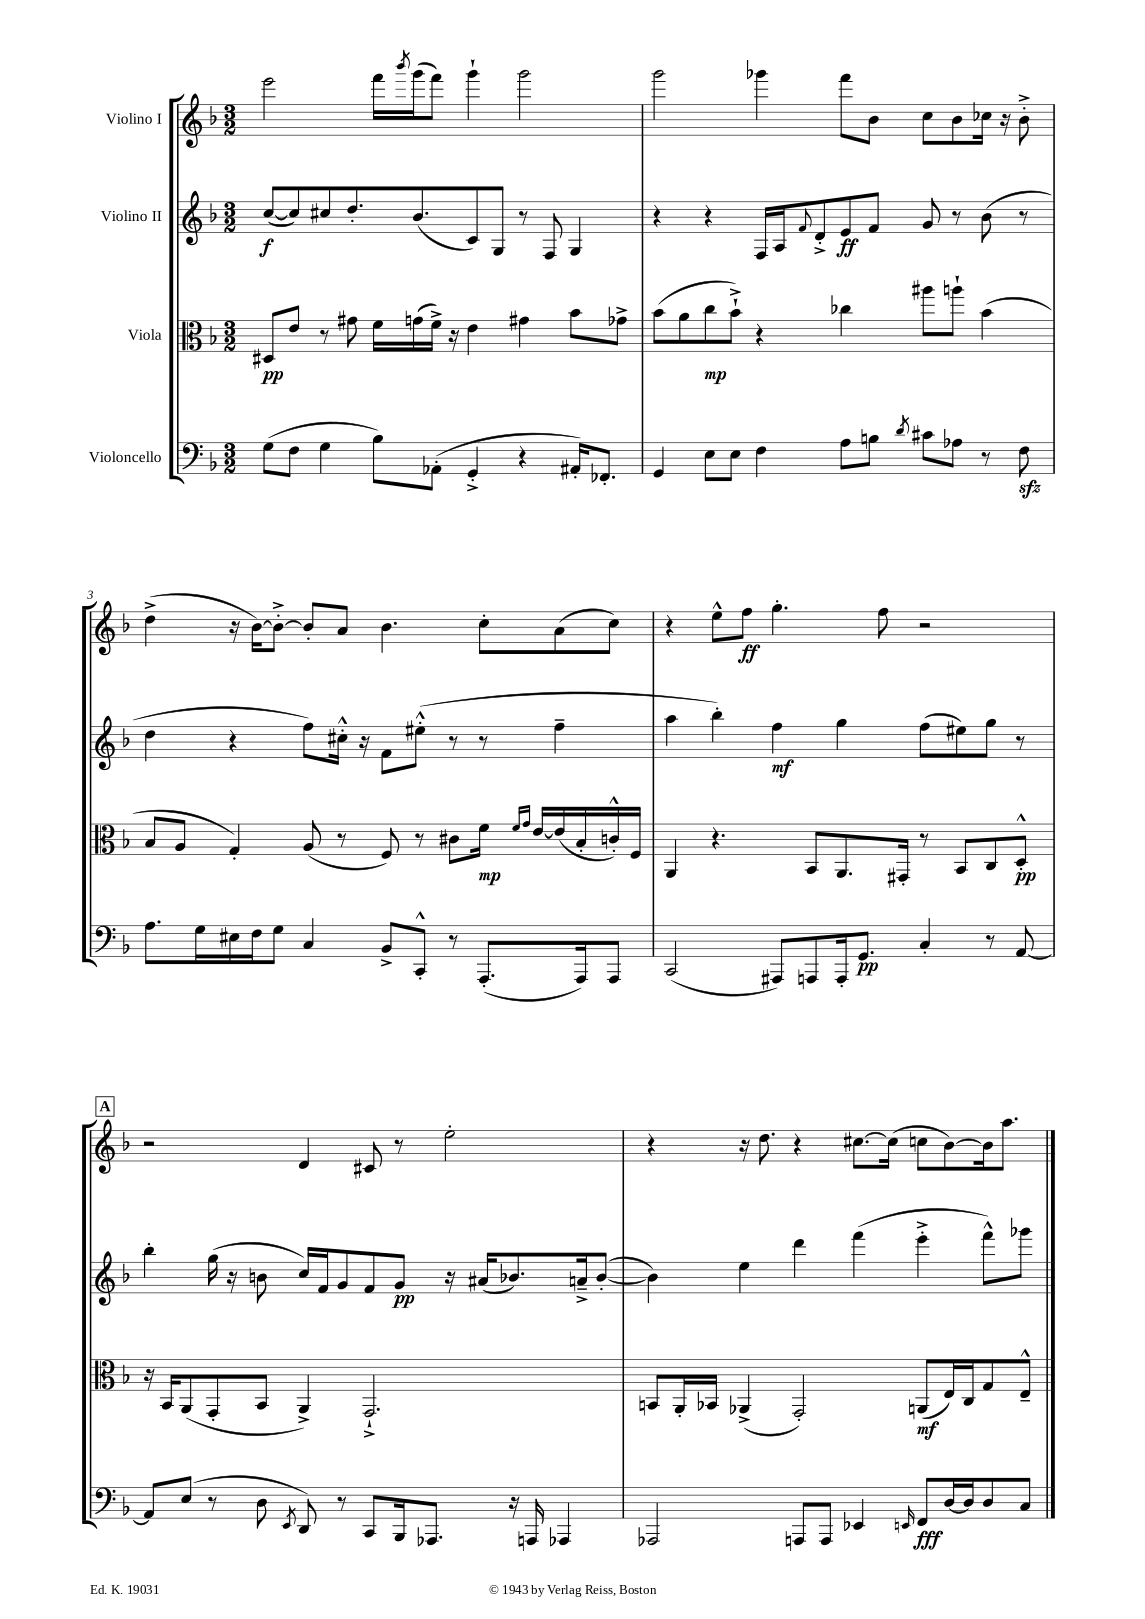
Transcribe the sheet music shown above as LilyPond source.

<<
\new StaffGroup <<
\new Staff = "s0" \with { instrumentName = "Violino I" } {
    \clef treble \key f \major \numericTimeSignature \time 3/2
    e'''2 f'''16 \acciaccatura { bes'''8 } g'''16( f'''8) g'''4-! g'''2 |
    g'''2 ges'''4 f'''8 bes'8 c''8 bes'8 ces''16 r16 bes'8-.-> |
    d''4->( r16 bes'16~) bes'8~-.-> bes'8-. a'8 bes'4. c''8-. a'8( c''8) |
    r4 e''8-^ f''8\ff g''4.-. f''8 r2 |
    \mark \markup { \box "A" } r2 d'4 cis'8 r8 e''2-. |
    r4 r16 d''8. r4 cis''8.~ cis''16( c''8 bes'8~) bes'16 a''8. \bar "|." |
}
\new Staff = "s1" \with { instrumentName = "Violino II" } {
    \clef treble \key f \major \numericTimeSignature \time 3/2
    c''8~\f( c''8) cis''8 d''8.-. bes'8.( c'8) g8 r8 f8 g4 |
    r4 r4 f16 a16 \appoggiatura { f'8 } d'8-.-> e'8\ff f'8 g'8 r8 bes'8( r8 |
    d''4 r4 f''8) cis''16-.-^ r16 f'8 eis''8-.-^( r8 r8 f''4-- |
    a''4 bes''4-.) f''4\mf g''4 f''8( eis''8) g''8 r8 |
    \mark \markup { \box "A" } bes''4-. g''16( r16 b'8 c''16) f'16 g'8 f'8 g'8\pp r16 ais'16( bes'8.) a'16---> bes'8~-.( |
    bes'4) e''4 d'''4 f'''4( e'''4-.-> f'''8-^) ges'''8 \bar "|." |
}
\new Staff = "s2" \with { instrumentName = "Viola" } {
    \clef alto \key f \major \numericTimeSignature \time 3/2
    dis8\pp e'8 r8 gis'8 f'16 g'16( f'16->) r16 e'4 gis'4 bes'8 ges'8-> |
    bes'8( a'8 c''8\mp bes'8-!->) r4 ces''4 ais''8 a''8-! bes'4( |
    bes8 a8 g4-.) a8( r8 f8) r8 cis'8 f'16\mp \grace { f'16 g'16 } e'16~ e'16( bes16-. c'16-.-^) f16 |
    a,4 r4. bes,8 a,8. gis,16-. r8 bes,8 c8 d8-.-^\pp |
    \mark \markup { \box "A" } r16 bes,16 a,8( g,8-. bes,8 a,4->) g,2.-!-> |
    b,8 a,16-. bes,16 aes,4->( g,2-.) a,8\mf( e16) c16 g8 e8---^ \bar "|." |
}
\new Staff = "s3" \with { instrumentName = "Violoncello" } {
    \clef bass \key f \major \numericTimeSignature \time 3/2
    g8( f8 g4 bes8) aes,8-.( g,4-.-> r4 ais,16-.) fes,8.-. |
    g,4 e8 e8 f4 a8 b8 \acciaccatura { d'8 } cis'8 aes8 r8 f8\sfz |
    a8. g16 eis16 f16 g8 c4 bes,8-> c,8-.-^ r8 a,,8.-.( a,,16) a,,8 |
    c,2( ais,,8) a,,8 a,,16-. g,8.\pp c4-. r8 a,8~ |
    \mark \markup { \box "A" } a,8 e8( r8 d8 \acciaccatura { e,8 } d,8) r8 c,8 bes,,16 aes,,8. r16 a,,16 aes,,4 |
    aes,,2 a,,8 a,,8 ees,4 \grace { e,16 } f,8\fff d16~ d16 d8 c8 \bar "|." |
}
>>
>>
